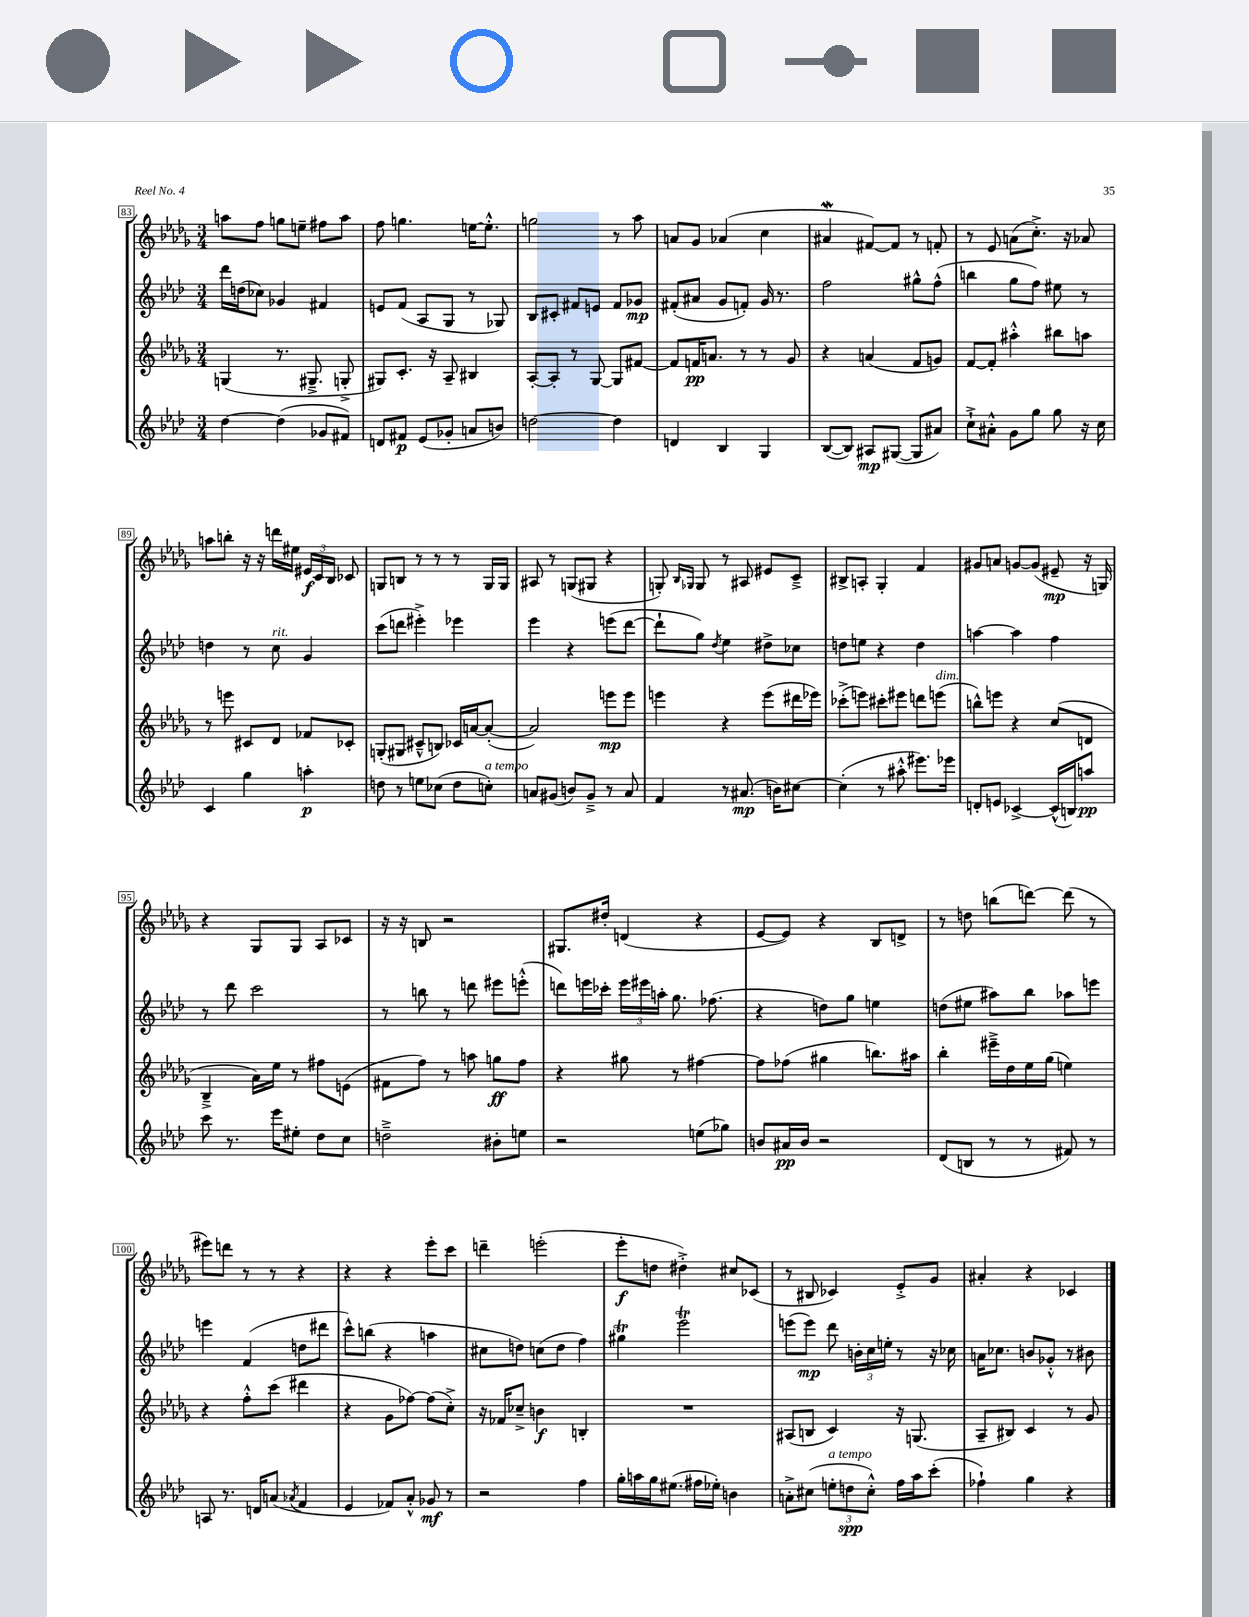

**kern	**kern	**kern	**kern
*staff4	*staff3	*staff2	*staff1
*clefG2	*clefG2	*clefG2	*clefG2
*k[b-e-a-d-]	*k[b-e-a-d-g-]	*k[b-e-a-d-]	*k[b-e-a-d-g-]
*M3/4	*M3/4	*M3/4	*M3/4
[4dd-	(4G	16ddd-	8aa
.	.	(16dd	.
.	.	8cc-)	8ff
(4dd-]	8.r	4g-	8gg
.	.	.	8ee~
.	8.G#~^	.	.
8g-	.	4f#	8ff#
8f#)	8G'^	.	8aa
=	=	=	=
8d	8G#)	8e	8ff
8f#	8.c'	(8f	4.gg
(8e-	.	8A-	.
.	16r	.	.
8g-'	8A-~	8G	.
8a	4B#	8r	[16ee
.	.	.	8.ee'^^]
8b)	.	8G-)	.
=	=	=	=
[2dd	[8A-'	8B-	2gg
.	8A-']	8c#'	.
.	8r	8f#	.
.	[8G-	8e	.
4dd]	8G-]	8f#	8r
.	[8f#	8g-	8aa-
=	=	=	=
4d	8f#]	(8f#'	8a
.	16f	8a#	8g-
.	8.a	.	.
4B-	.	8g	(4a-
.	8r	8f')	.
4G	8r	16g	4cc
.	.	8.r	.
.	8g-	.	.
=	=	=	=
([8B-	4r	2ff	4a#
8B-])	.	.	.
8A#	(4a	.	[8f#)
([8G#	.	.	8f#]
8G#]	8f	8gg#^^	8r
8a#)	8g)	(8ff^^	8f'
=	=	=	=
8cc`^	[8f	4bb	8r
8a#'^^	8f']	.	8e-
8g	4aa#'^^	8gg	(8a
8gg	.	8ff)	8.cc'^)
8gg	8bb#	8ee#	.
.	.	.	16r
16r	8aa	8r	8a-
16cc	.	.	.
=	=	=	=
4c	8r	4dd	8aa
.	8eee	.	8bb'
4gg	8c#	8r	16r
.	.	.	16r
.	8d-	8cc	16ddd
.	.	.	16ee#
4aa'	8f-	4g	24e#
.	.	.	24c
.	.	.	24B-
.	8c-'	.	8c-
=	=	=	=
8dd	(8G'	(8ccc	8G
8r	8G#	8ddd	8B
8ee	8c#~^^	4eee#'^)	8r
(8cc-	8B)	.	8r
8dd	16c-	4eee-	8r
.	[16a	.	.
8cc')	(8a'_	.	16G
.	.	.	16G
=	=	=	=
8a	2a])	4eee-	8A#
(8g#	.	.	8r
8b)	.	4r	(8G
8g#~^	.	.	8G#
8r	8eee	(8eee	4r
8a	8eee	[8ddd-	.
=	=	=	=
4f	4eee	8ddd-`]	8G')
.	.	.	16qqB-
.	.	.	16qqG-
.	.	8gg)	8G-
.	.	8qdd-	.
8r	4r	4ee-	8r
(8.a#	.	.	8A#
.	(8eee	8dd#^	8e#
16b)	.	.	.
[8cc#	16ddd#	8cc-	8c~^
.	16eee-)	.	.
=	=	=	=
(4cc#']	(8ccc-'^	8dd	8B#^
.	8eee)	8ee	8A'
8r	8ccc#'	4r	4G-'
8aa#'^^	8eee#	.	.
8.eee#)	8ddd	4dd	4f
.	(8eee	.	.
16eee-	.	.	.
=	=	=	=
8d'	8bb^^)	[4aa	8g#
8e	8eee	.	8a
[4c-^	4r	4aa]	[8g
.	.	.	(8g]
(16c-^^]	(8cc	4ff	8e#~
16B)	.	.	.
8aa	8d	.	16r
.	.	.	16G)
=	=	=	=
8ccc	4B-~^	8r	4r
8.r	.	8ddd-	.
.	16a-)	2ccc	8G-
16eee-	16ee-	.	.
8ee#'	8r	.	8G-
8dd-	8ff#	.	8A-
8cc	(8e	.	8c-
=	=	=	=
2dd~^	8f#	8r	16r
.	.	.	16r
.	8ff)	8bb	8B
.	8r	8r	2r
.	8aa	8ddd	.
8b#'	8gg	8eee#	.
8ee	8ff	(8eee'^^	.
=	=	=	=
2r	4r	8ddd)	8.G#
.	.	16eee	.
.	.	16ccc-'	16dd#'
.	8gg#	24eee	(4d
.	.	24eee#	.
.	.	24aa'	.
.	8r	8.gg	.
(8ee	[4ff#	.	4r
.	.	(8.ff-	.
8gg-)	.	.	.
=	=	=	=
8b	8ff#]	4r	[8e-
16a#	(8ff-	.	8e-])
16b	.	.	.
2r	4gg#	8dd)	4r
.	.	8gg	.
.	8.bb)	4ee	8B-
.	.	.	8d^
.	16aa#	.	.
=	=	=	=
(8d-	4bb-'	(8dd	8r
8B	.	8ee#	8dd
8r	16eee#~^	8aa#)	(8bb
.	16dd-	.	.
8r	16ee-	8bb-	[8ddd)
.	(16gg-	.	.
8f#)	4ee)	8aa-	(8ddd]
8r	.	8eee	8r
=	=	=	=
8A	4r	4eee	8eee#)
8.r	.	.	8ddd
.	8ff'^^	(4f	8r
16d	.	.	.
(8a	(8ccc	.	8r
8qa-	.	.	.
4f	4ddd#	8dd	4r
.	.	8ddd#	.
=	=	=	=
4e-	4r	8ccc^^)	4r
.	.	(8bb	.
8f-)	8g-	4r	4r
8a-'^^	[8ff-)	.	.
8g-	(8ff-]	4aa	8eee-'
8r	8cc'^)	.	8ccc
=	=	=	=
2r	16r	8cc#	4ddd~
.	16f-	.	.
.	8cc-~^	8dd)	.
.	4b	(8cc	(2eee'
.	.	8dd	.
4ff	4B'	4ff)	.
=	=	=	=
16gg'	2.r	4gg#	8eee-'
16aa	.	.	.
16gg	.	.	8dd
(8.ee#	.	.	.
.	.	2eee-	4dd#'^)
16ff#	.	.	.
16ee-')	.	.	.
4b	.	.	8cc#
.	.	.	(8c-
=	=	=	=
8a'^	(8A#	(8eee	8r
(8cc#	8B	8eee)	8B#
12ee'	4c)	8ddd-	4c-)
12dd	.	.	.
.	.	24b'	.
12cc#'^^)	.	24cc	.
.	.	24ee'	.
16ff	16r	8r	8e-'^
16aa-	(8.G	.	.
(8ccc'	.	16r	8g-
.	.	16cc-	.
=	=	=	=
4ff-`)	8A-~	16a	4a#'
.	.	8.cc-	.
.	8B#)	.	.
4gg	4c	8b	4r
.	.	8g-'^^	.
4r	8r	8r	4c-
.	8g-	8b#	.
==	==	==	==
*-	*-	*-	*-
